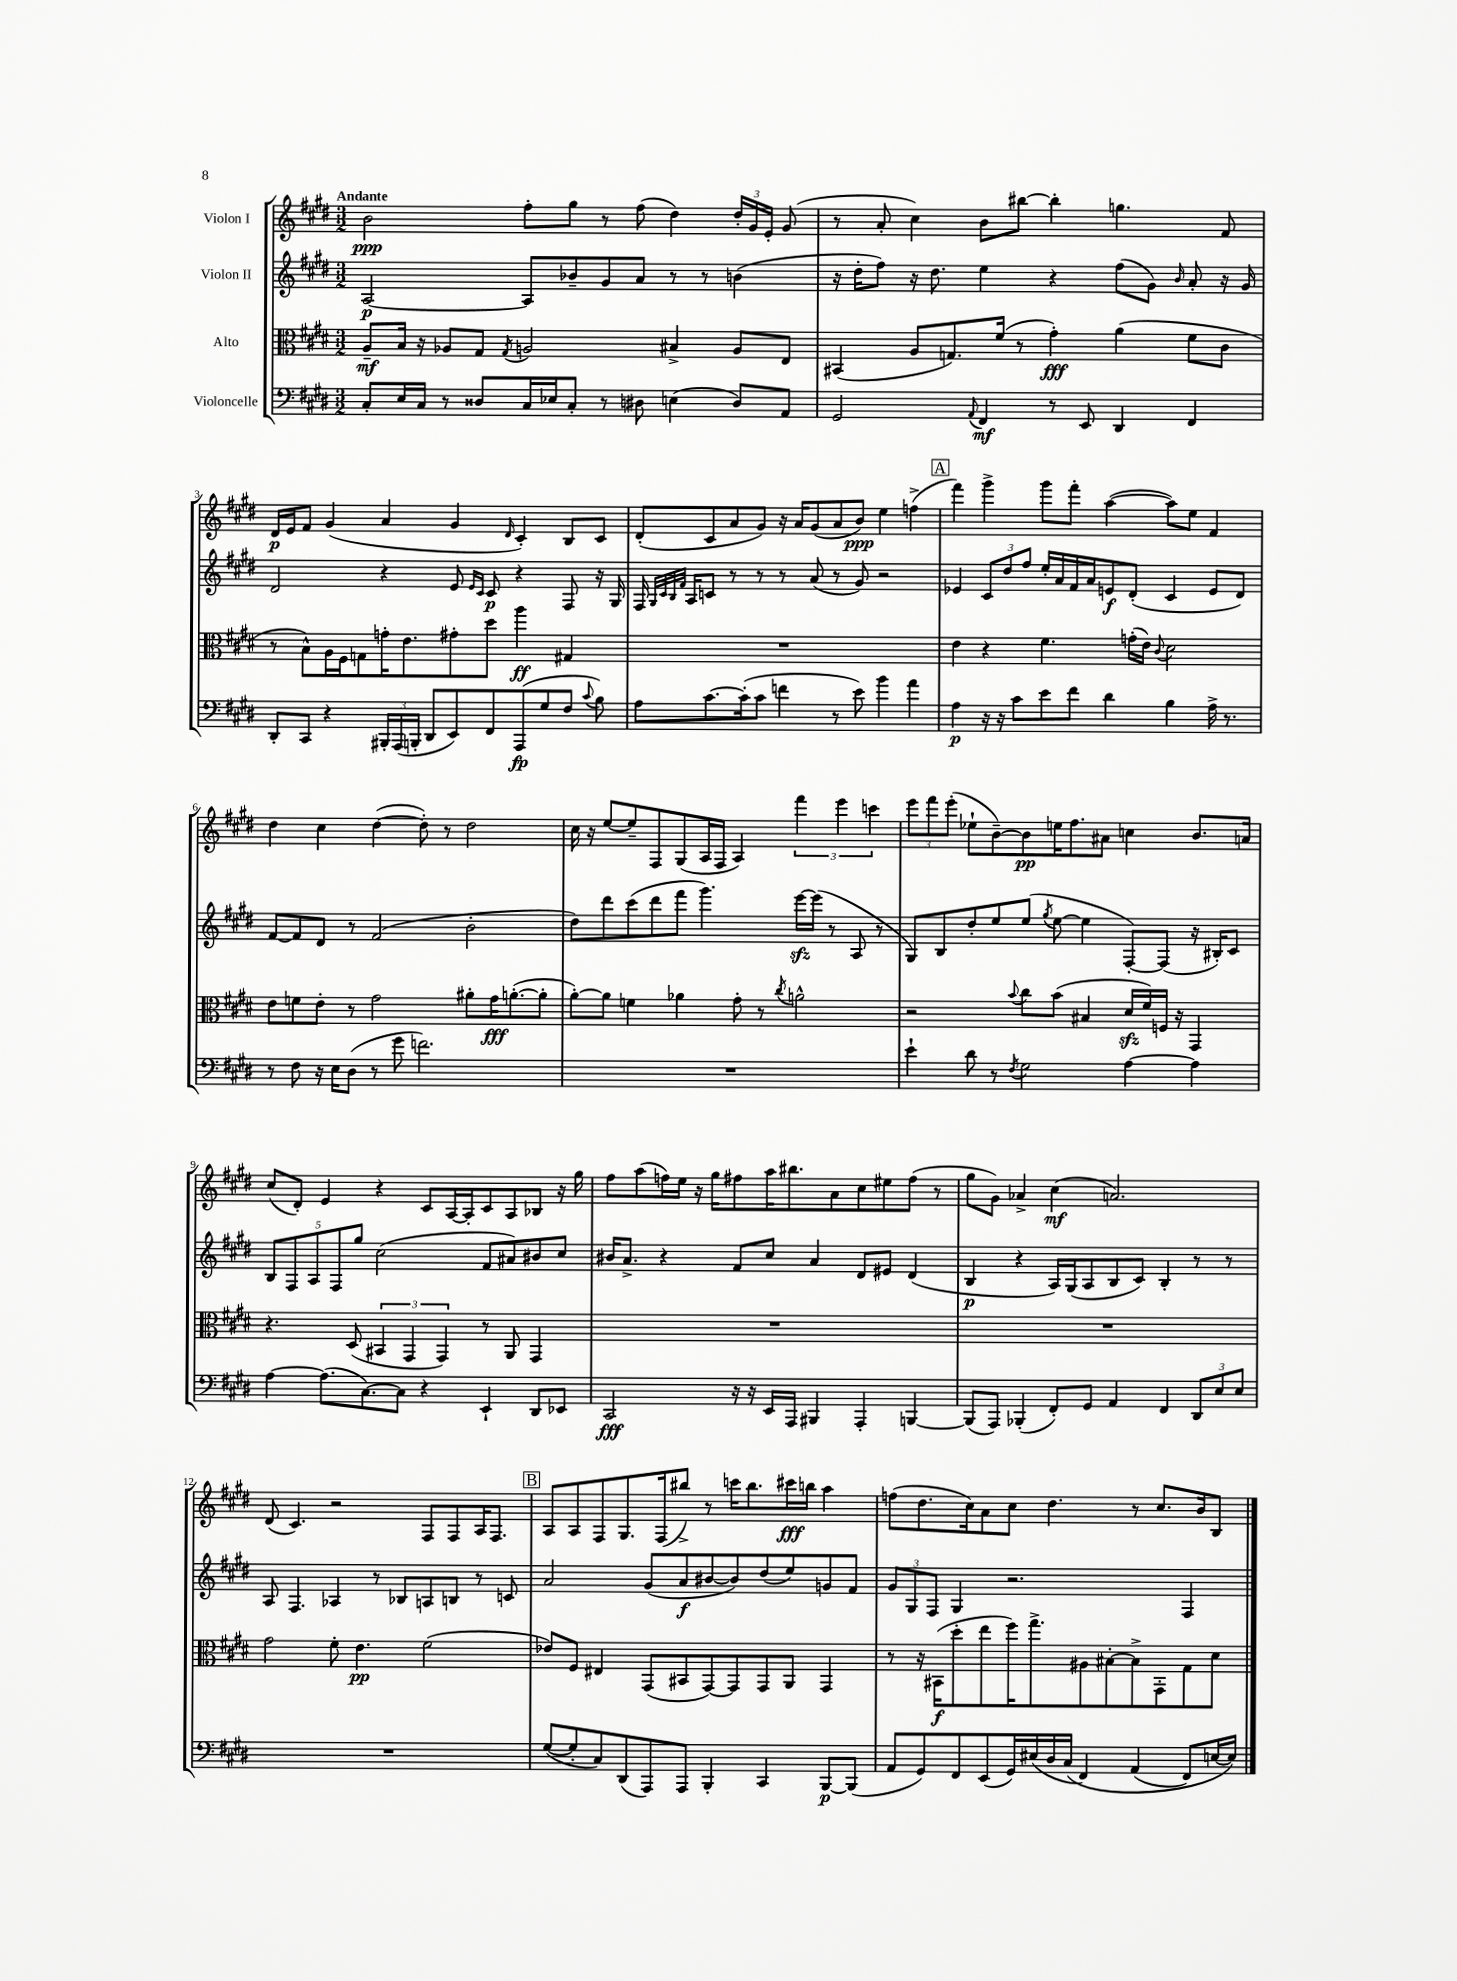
<<
\new StaffGroup <<
\new Staff = "s0" \with { instrumentName = "Violon I" } {
    \clef treble \key e \major \numericTimeSignature \time 3/2 \tempo "Andante"
    \autoBeamOff b'2\ppp fis''8[-. gis''8] r8 fis''8( dis''4) \tuplet 3/2 { dis''16[-. gis'16 e'16]-. } gis'8( |
    r8 a'8-. cis''4) b'8[ bis''8]~ bis''4-. g''4. fis'8 |
    dis'16[\p e'16 fis'8] gis'4( a'4 gis'4 \grace { dis'16 } cis'4-.) b8[ cis'8] |
    dis'8[-.( cis'8 a'8 gis'8]) r16 a'16[ gis'8( a'8 b'8]\ppp) e''4 f''4->( |
    \mark \markup { \box "A" } fis'''4) gis'''4-> gis'''8[ fis'''8]-. a''4~( a''8[) e''8] fis'4 |
    dis''4 cis''4 dis''4~( dis''8-.) r8 dis''2 |
    cis''16 r16 e''8[~ e''8-- fis8 gis8( a16 fis16] a4) \tuplet 3/2 { fis'''4 e'''4 c'''4 } |
    \tuplet 3/2 { e'''8[ fis'''8 e'''8]-.( } ees''8[-! b'8~--) b'8\pp e''16 fis''8. ais'8] c''4 b'8.[ a'16] |
    cis''8[( dis'8]-.) e'4 r4 cis'8[ a16~ a16-. cis'8 a8 bes8] r16 gis''16 |
    fis''8[ a''8( f''16) e''16] r16 gis''16[ fis''8 a''16 bis''8. a'8 cis''8 eis''8 fis''8]( r8 |
    gis''8[ gis'8]) aes'4-> cis''4\mf( a'2.) |
    dis'8( cis'4.) r2 fis8[ fis8 a16 fis8.] |
    \mark \markup { \box "B" } a8[ a8 fis8 gis8. fis16( bis''8]->) r8 c'''16[ bis''8. cis'''16\fff b''16] a''4 |
    f''8[( dis''8. cis''16) a'8 cis''8] dis''4. r8 cis''8.[ b'16 b8] \bar "|." |
}
\new Staff = "s1" \with { instrumentName = "Violon II" } {
    \clef treble \key e \major \numericTimeSignature \time 3/2
    \autoBeamOff a2~\p a8[ bes'8-- gis'8 a'8] r8 r8 b'4( |
    r16 dis''16[-. fis''8]) r16 dis''8. e''4 r4 fis''8[( gis'8]) \grace { b'16 } a'8-. r16 gis'16 |
    dis'2 r4 e'8 \grace { e'16[ cis'16] } cis'8\p r4 fis8 r16 gis16 |
    fis16 \grace { gis32[ cis'32 b32 fis'32] } a16[ c'8] r8 r8 r8 a'8( r8 gis'8) r2 |
    \mark \markup { \box "A" } ees'4 \tuplet 3/2 { cis'8[ dis''8 fis''8] } e''16[-. a'16 fis'16 a'16 e'8\f dis'8]-.( cis'4 e'8[ dis'8]) |
    fis'8[~ fis'8 dis'8] r8 fis'2( b'2-. |
    dis''8[) dis'''8 cis'''8( dis'''8 fis'''8] gis'''4.) e'''16[~\sfz e'''16]( r8 a8 r8 |
    gis8[) b8 dis''8-. e''8 e''8]( \acciaccatura { gis''8 } e''8~ e''4 fis8[~-.) fis8]( r16 bis16[-.) cis'8] |
    \tuplet 5/4 { b8[ fis8 a8 fis8 gis''8] } cis''2( fis'8[ ais'8) bis'8 cis''8] |
    bis'16[ a'8.]-> r4 fis'8[ cis''8] a'4 dis'8[ eis'8] dis'4( |
    b4\p r4 a16[) gis16( a8 b8 cis'8]) b4-. r8 r8 |
    a8 fis4. aes4 r8 bes8[ a8 b8] r8 c'8 |
    \mark \markup { \box "B" } a'2 gis'8[( a'8\f bis'8~ bis'8) dis''8( e''8) g'8 fis'8] |
    \tuplet 3/2 { gis'8[ gis8 fis8] } gis4 r2. fis4 \bar "|." |
}
\new Staff = "s2" \with { instrumentName = "Alto" } {
    \clef alto \key e \major \numericTimeSignature \time 3/2
    \autoBeamOff a8[--\mf b16] r16 aes8[ gis8] \acciaccatura { gis8 } a2 bis4-> a8[ e8] |
    bis,4( a8[ g8.) fis'16]( r8 gis'4-.\fff) a'4( fis'8[ cis'8] |
    r8 b8[-^) a16 fis16 g8 g'16-. e'8. gis'8-. dis''8] a''4\ff gis4 |
    R1. |
    \mark \markup { \box "A" } e'4 r4 fis'4. g'16[-.( e'16]) \appoggiatura { cis'8 } dis'2 |
    e'8[ f'8 e'8]-. r8 gis'2 ais'8[-. gis'16\fff a'8.~-.( a'8]-. |
    a'8[~-.) a'8] f'4 aes'4 gis'8-. r8 \acciaccatura { cis''8 } a'2-^ |
    r2 \appoggiatura { b'8 } cis''8[ b'8]( bis4 dis'16[\sfz fis'16) f16] r16 gis,4 |
    r4. dis8( \tuplet 3/2 { bis,4 gis,4 gis,4) } r8 a,8 gis,4 |
    R1. |
    R1. |
    gis'2 fis'8-. e'4.\pp fis'2( |
    \mark \markup { \box "B" } ees'8[) fis8] eis4 gis,8[( bis,8 gis,8~) gis,8 gis,8 a,8] gis,4 |
    r8 r16 bis,16[\f( dis''8-. e''8 fis''16) gis''8.-> ais8 bis8~-. bis8-> gis,8-. gis8 dis'8] \bar "|." |
}
\new Staff = "s3" \with { instrumentName = "Violoncelle" } {
    \clef bass \key e \major \numericTimeSignature \time 3/2
    \autoBeamOff cis8[-. e16 cis16] r8 disis8[ cis16 ees16 cis8]-. r8 dis8 e4( dis8[) a,8] |
    gis,2 \appoggiatura { a,8 } fis,4\mf r8 e,8 dis,4 fis,4 |
    dis,8[-. cis,8] r4 \tuplet 3/2 { bis,,16[-. a,,16( b,,16]-. } dis,8[ e,8) fis,8 a,,8\fp( gis8 fis8] \appoggiatura { cis'8 } b8) |
    a8[ cis'8.~ cis'16-.( cis'8] f'4 r8 e'8) b'4 a'4 |
    \mark \markup { \box "A" } a4\p r16 r16 cis'8[ e'8 fis'8] dis'4 b4 a16-> r8. |
    r8 fis8 r16 e16[ dis8]( r8 gis'8 f'2.) |
    R1. |
    e'4-! dis'8 r8 \acciaccatura { fis8 } gis2 a4~ a4 |
    a4~ a8.[( cis8.~) cis8] r4 e,4-! dis,8[ ees,8] |
    cis,2\fff r16 r16 e,16[ a,,16] bis,,4 a,,4-. b,,4~ |
    b,,8[( a,,8]) bes,,4-.( fis,8[-.) gis,8] a,4 fis,4 \tuplet 3/2 { dis,8[ e8 e8] } |
    R1. |
    \mark \markup { \box "B" } gis8[~( gis8-. cis8) dis,8( a,,8) a,,8] b,,4-. cis,4 b,,8[~\p b,,8]( |
    a,8[ gis,8) fis,8 e,8( gis,16) eis16( dis16 cis16]\( fis,4) a,4( fis,8[) e16~ e16]\) \bar "|." |
}
>>
>>
